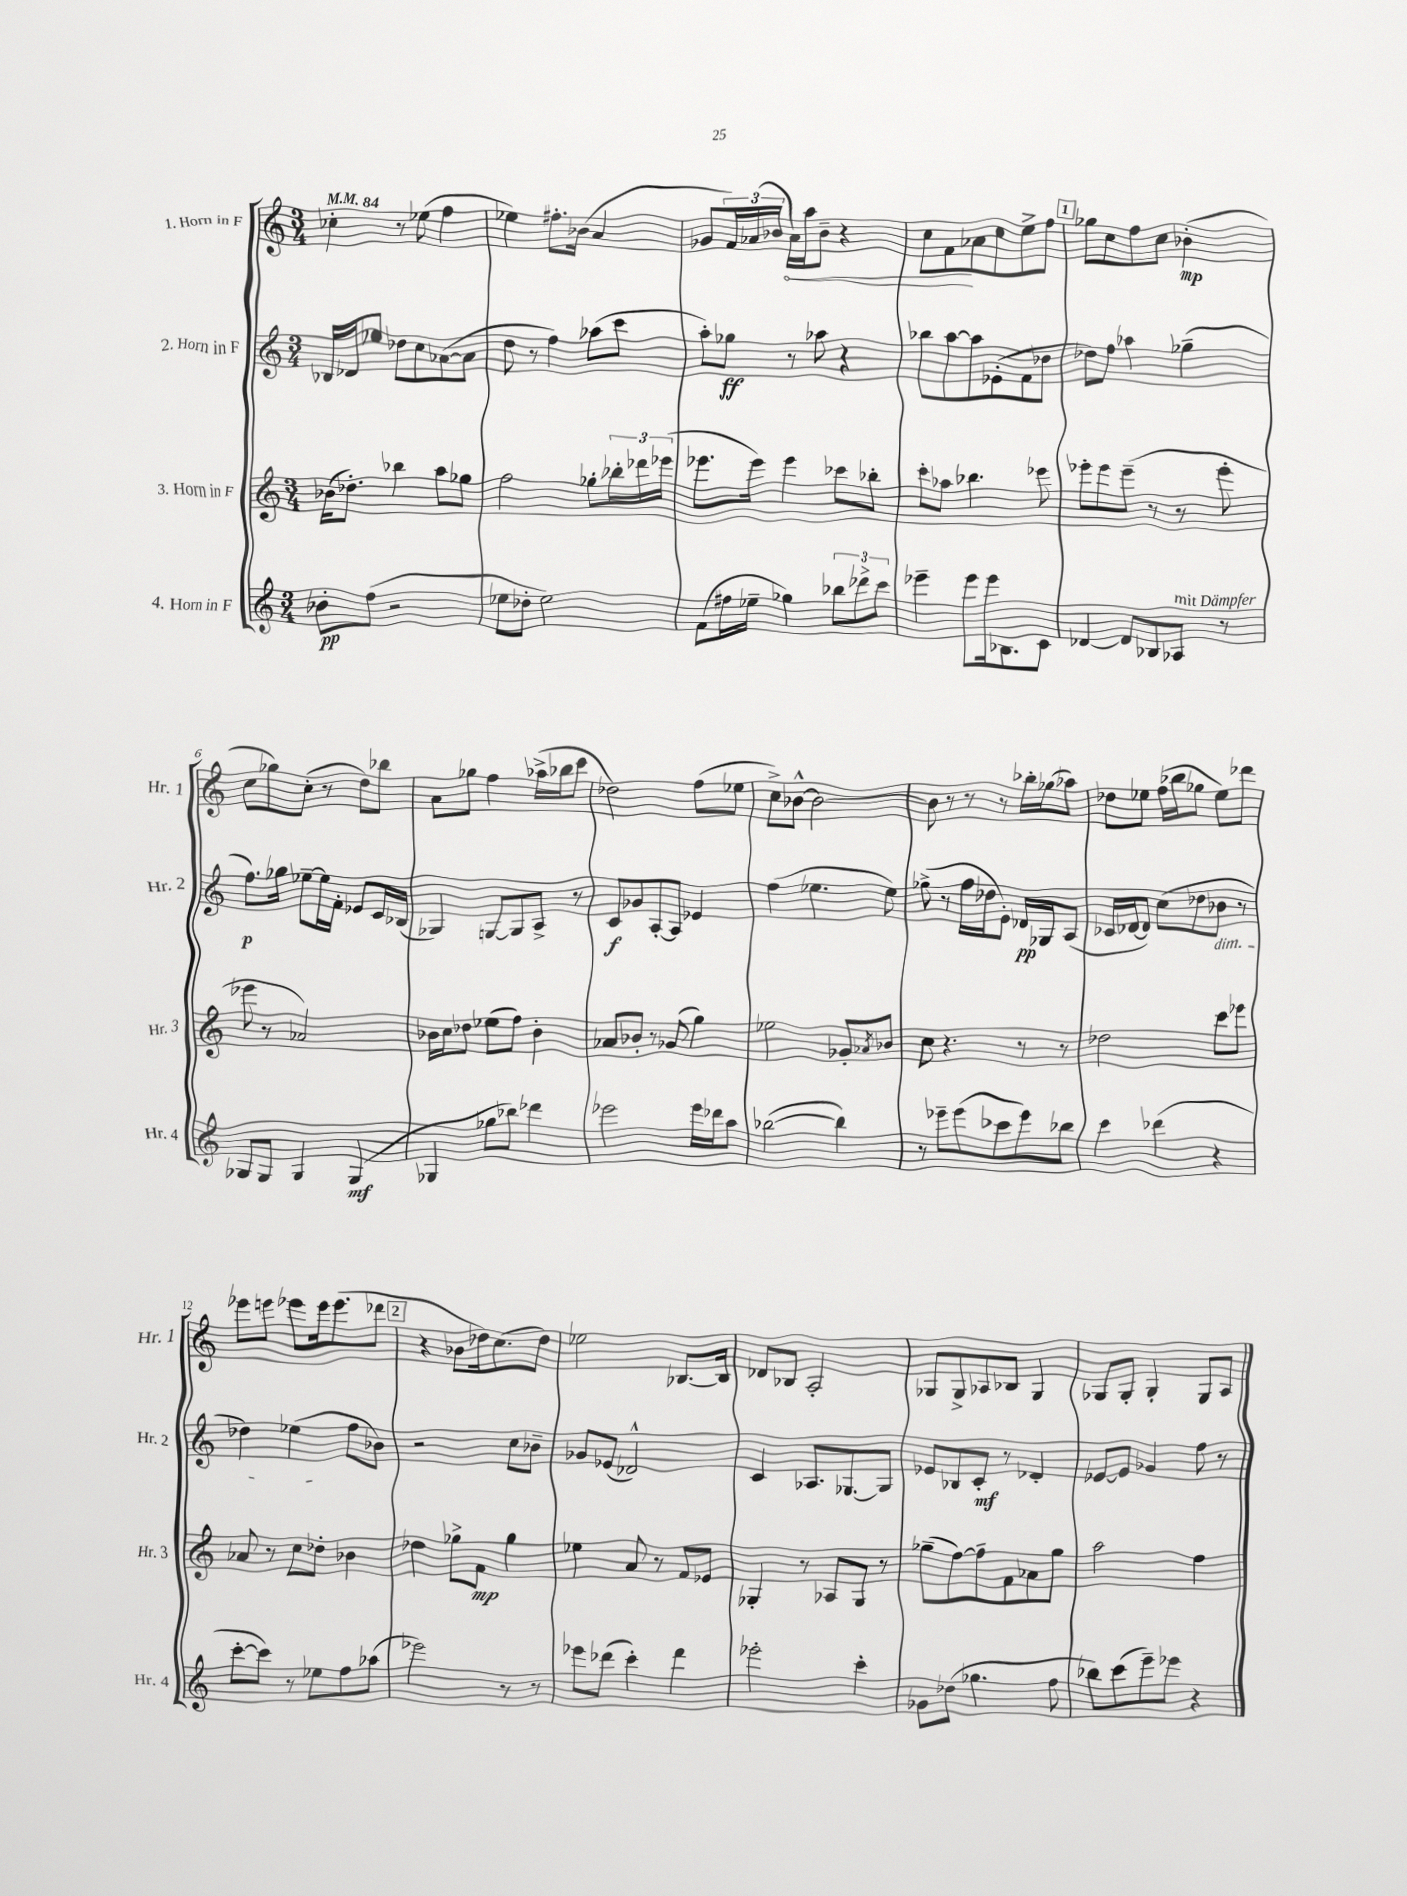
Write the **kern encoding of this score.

**kern	**kern	**kern	**kern
*staff4	*staff3	*staff2	*staff1
*clefG2	*clefG2	*clefG2	*clefG2
*k[]	*k[]	*k[]	*k[]
*M3/4	*M3/4	*M3/4	*M3/4
*MM84	*MM84	*MM84	*MM84
8b-'	(16b-	16B-	4cc-'
.	8.dd-')	16d-	.
(8ff	.	8ee-	.
2r	4bb-	8dd-	8r
.	.	8cc	(8ee-
.	8aa	([8a-	4ff
.	8gg-	8a-]	.
=	=	=	=
8ee-	2ff	8dd	4ee-)
8dd-'	.	8r	.
2ee-)	.	4ff)	8.ff#'
.	.	.	(16b-
.	8gg-'	(8aa-	4a
.	24bb-'	8ccc	.
.	24ddd-	.	.
.	(24eee-	.	.
=	=	=	=
(8f	8.eee-	8aa')	8g-
16ff#	.	8gg-	24f)
.	.	.	(24a-
16ee-~	16eee-)	.	.
.	.	.	24b-
4gg-)	4eee-	8r	16a-)
.	.	.	16aa
.	.	8aa-	8b-~
12bb-	8ccc-	4r	4r
12ddd-^	.	.	.
.	8bb-'	.	.
12ccc	.	.	.
=	=	=	=
4eee-~	8ccc'	8bb-	8cc
.	8aa-	[8aa	8f
8eee-	4.bb-	8aa]	8a-
16eee-	.	(8e-'	8cc
8.B-	.	.	.
.	.	8f	8ee^
8c	8eee-	8dd-	8ff
=	=	=	=
[4d-	8eee-'	8dd-)	8gg-
.	8eee-	8ff	8cc
8d-]	(8eee-~	4aa-	8ff
8B-	8r	.	8cc
8A-	8r	(4gg-~	(4b-'
8r	8eee-'	.	.
=	=	=	=
8G-	8eee-	8.ff)	8cc
8G-	8r	.	8gg-)
.	.	16gg-	.
4G-	2a-)	[8ee-~	(8cc'
.	.	16ee-]	8r
.	.	16f'	.
(4G-	.	8e-	8dd)
.	.	16c	8bb-
.	.	(16B-	.
=	=	=	=
4G-	16b-	4G-)	8a
.	16cc	.	.
.	8dd-	.	8gg-
8gg-	(8ee-	[8G	4ff
8bb-)	8ff)	8G]	.
4ddd-	4b-'	8A^	(16aa-^
.	.	.	16bb-
.	.	8r	8ccc
=	=	=	=
2eee-	8a-	8c	2dd-)
.	8b-'	8g-	.
.	8r	[8A'	.
.	(8g-	8A]	.
16eee-	4gg)	4e-	(8ff
16ddd-	.	.	.
8aa	.	.	8ee-
=	=	=	=
([2bb-	2ee-	(4ff	8cc^)
.	.	.	[8b-^^
.	.	4.ee-	2b-_
4bb-])	8g-'	.	.
.	8qa-	.	.
.	8b-	8ee-)	.
=	=	=	=
8r	8cc	(8gg-^	8b-]
8eee-~	4.r	8r	8r
(8eee-	.	16ff	8r
.	.	16dd-	.
8ccc-	.	8e')	8r
8eee-)	8r	16d-	16bb-'
.	.	16G-	(16gg-
8bb-	8r	(8A	8aa-)
=	=	=	=
4ccc	2dd-	16c-	8dd-
.	.	[16d-	.
.	.	8d-])	8ee-
(4ddd-	.	(8cc	(16ff
.	.	.	16bb-
.	.	8dd-	8gg-
4r	8ccc	8b-	8ee-)
.	8eee-	8r	8ddd-
=	=	=	=
[8ccc'	8a-	4dd-)	8eee-
8ccc])	8r	.	8eee
8r	8cc	(4ee-	8eee-
8ee-	8dd-'	.	16eee-
.	.	.	(8.eee-
8ff	4b-	8ff	.
(8aa-	.	8b-)	8ddd-
=	=	=	=
2eee-)	4dd-	2r	4r
.	8gg-^	.	8b-
.	8f	.	16dd-)
.	.	.	(8.cc
8r	4gg-	8cc	.
8r	.	8b-~	8dd-)
=	=	=	=
8eee-	4ee-	8g-	2ee-
(8ddd-	.	(8e-	.
4ccc')	8a	2d-^^)	.
.	8r	.	.
4ddd-	8f	.	[8.B-
.	8e-	.	.
.	.	.	16B-]
=	=	=	=
2eee-'	4G-'	4c	8d-
.	.	.	8B-
.	8r	8.A-	2A'
.	8A-	.	.
.	.	[8.G-	.
4ccc'	8G-	.	.
.	8r	8G-]	.
=	=	=	=
8g-	(8gg-~	8e-	8G-
(8dd-	[8ff)	8B-	8G-^
4.gg-	8ff~]	8c'	8A-
.	8f	8r	8B-
.	8a-	4d-'	4G-
8ff	8gg-	.	.
=	=	=	=
8bb-)	2aa	[8e-	8G-
(8ccc	.	8e-]	8G-'
8eee~)	.	4g-	4G-'
8eee-	.	.	.
4r	4ff	8ff	8G-
.	.	8r	8A
==	==	==	==
*-	*-	*-	*-
